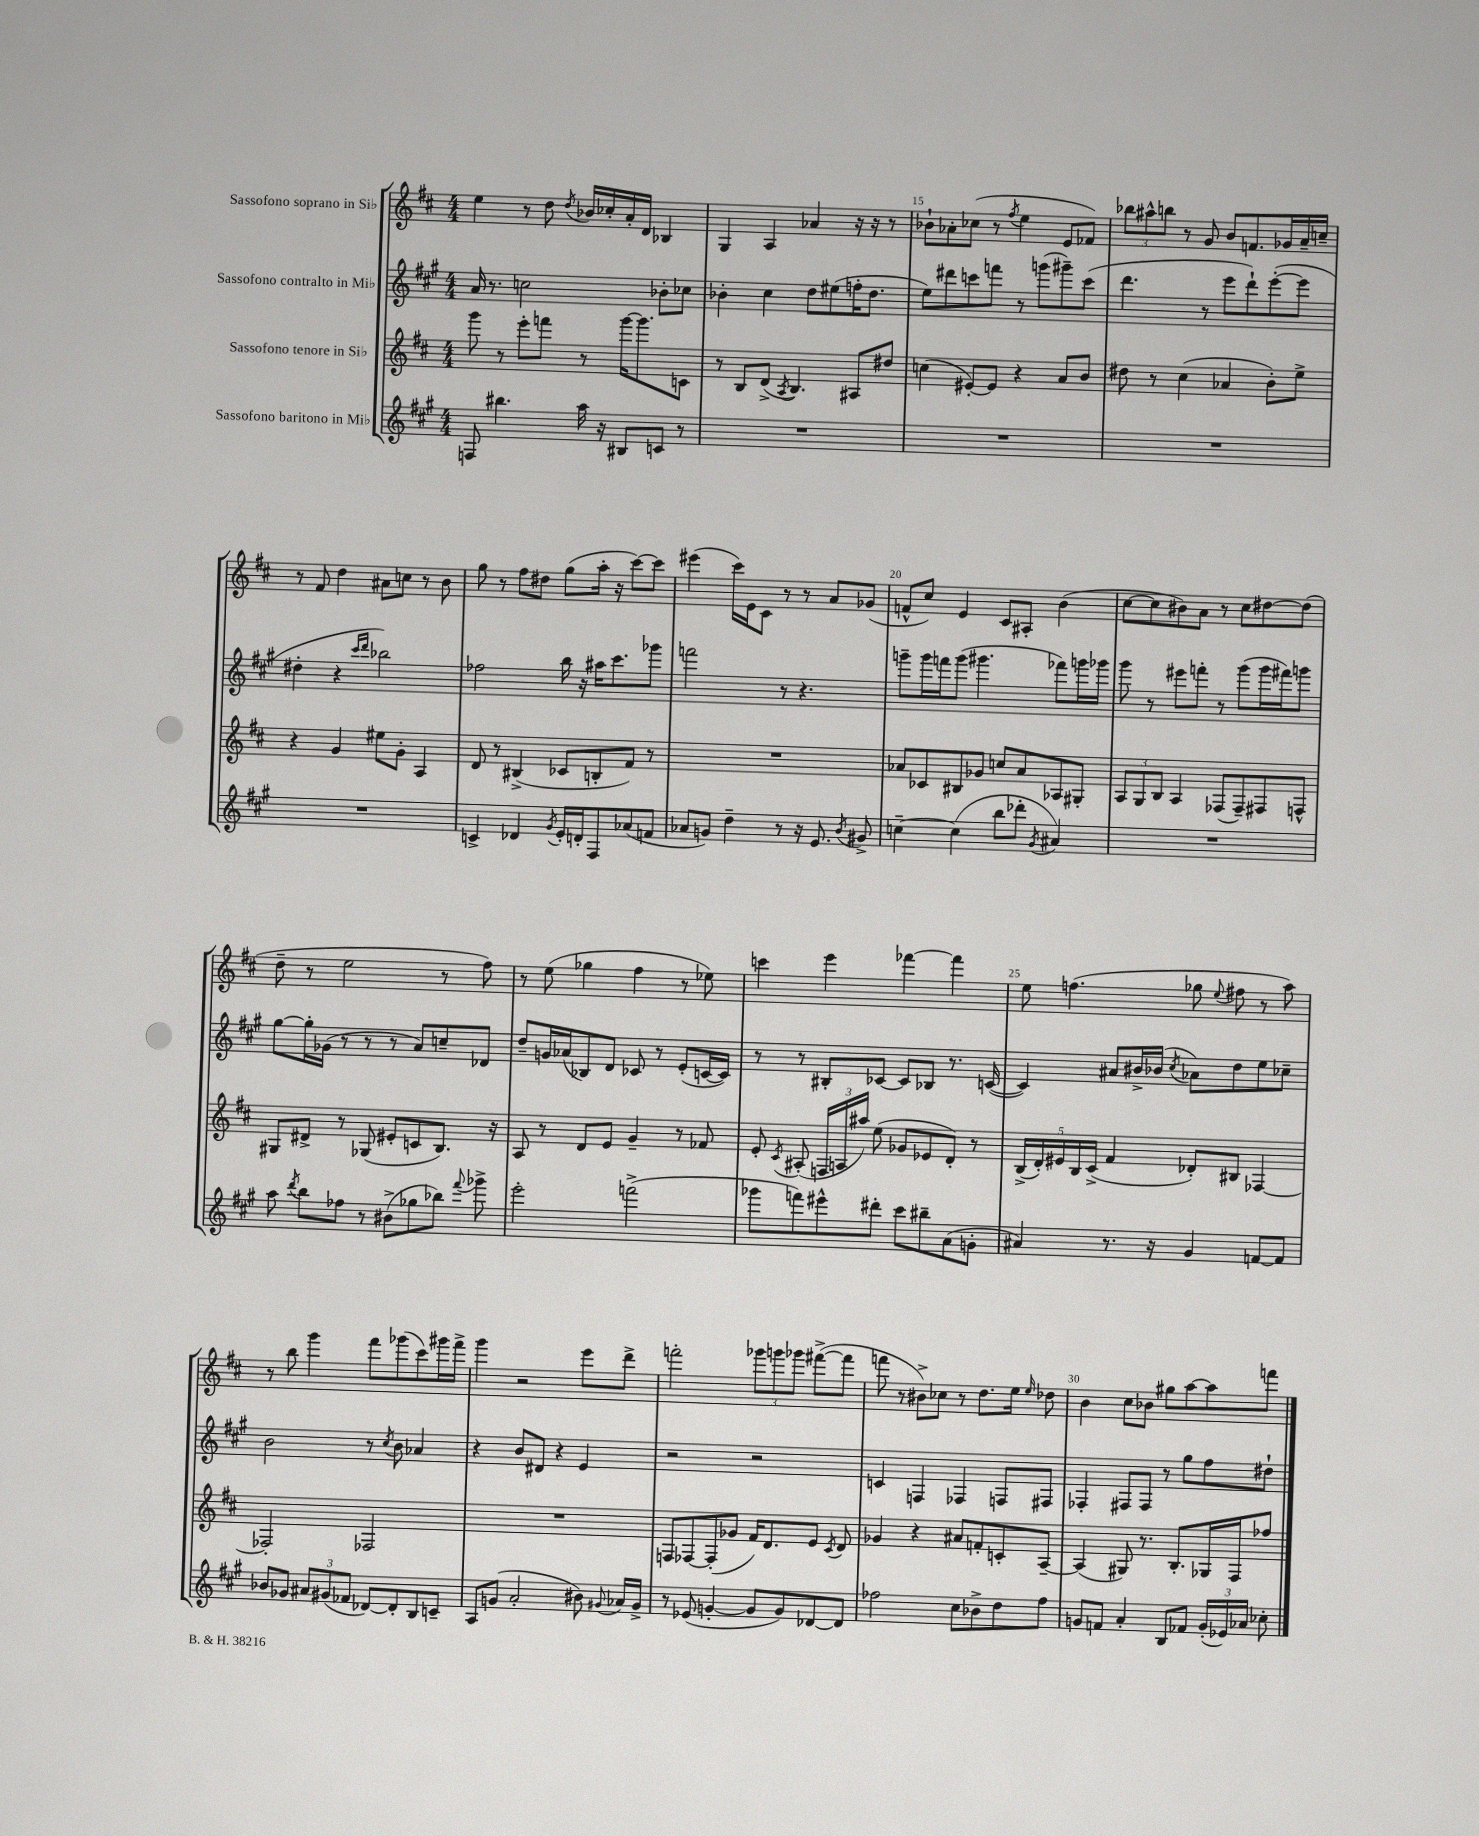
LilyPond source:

<<
\new StaffGroup <<
\new Staff = "s0" \with { instrumentName = "Sassofono soprano in Sib" } {
    \clef treble \key d \major \numericTimeSignature \time 4/4
    \autoBeamOff e''4 r8 d''8 \acciaccatura { d''8 } bes'16[ ces''16-. a'16-. d'16] bes4 |
    g4 a4 aes'4 r16 r16 r8 |
    bes'8[-! aes'8-. ces''8]( r8 \acciaccatura { fis''8 } e''4 e'8[ fes'8]) |
    \tuplet 3/2 { bes''8[ ais''8-^ b''8] } r8 g'8 b'8[ f'8. ges'16 a'16-- c''16]-- |
    r8 fis'8 d''4 ais'8[ c''8] r8 b'8 |
    g''8 r8 fis''8[ dis''8] g''8[( a''16]-. r16 cis'''8[~) cis'''8] |
    eis'''4( cis'''16[) e'16 cis'8] r8 r8 a'8[ ges'8]( |
    f'8[-^ cis''8]) e'4 cis'8[ ais8]-. b'4( |
    cis''8[~ cis''8 bis'8) a'8] r8 cis''8[ dis''8~ dis''8]( |
    d''8-- r8 e''2 r8 fis''8) |
    r8 e''8( ges''4 fis''4 r8 ees''8) |
    c'''4 e'''4 fes'''4~ fes'''4 |
    e''8 f''4.( ges''8 \appoggiatura { e''8 } fis''8 r8 a''8) |
    r8 b''8 g'''4 fis'''8[ ges'''8( cis'''8) gis'''16 fis'''16]-> |
    g'''4 r2 e'''8[ d'''8]-> |
    f'''2-. \tuplet 3/2 { ges'''8[ g'''8 ges'''8] } fis'''8[~->( fis'''8] |
    f'''8 r8 bis'8[->) ces''8] r8 d''8.[ e''16] \grace { e''16 } des''8 |
    b'4 cis''8[ bes'8] gis''8[ a''8~ a''8 f'''8] \bar "|." |
}
\new Staff = "s1" \with { instrumentName = "Sassofono contralto in Mib" } {
    \clef treble \key a \major \numericTimeSignature \time 4/4
    \autoBeamOff a'16 r8. c''2 bes'8[-. ces''8] |
    bes'4-. cis''4 d''8[ eis''8( f''16-. d''8.] |
    e''8[) dis'''8 c'''8 f'''8] r8 g'''8[( gis'''8--) c'''8]( |
    d'''4. r8 e'''8[ d'''8-!) e'''8~-.( e'''8] |
    dis''4-. r4 \grace { cis'''16[ d'''16] } bes''2) |
    fes''2 b''16 r16 ais''16[ cis'''8. ges'''8] |
    f'''2 r8 r4. |
    g'''8[-- g'''16 f'''16 g'''8]( gis'''4. fes'''8[) g'''16 ges'''16] |
    gis'''8 r8 eis'''8[ f'''8]-. r8 gis'''8[( gis'''16 fis'''16) g'''8] |
    gis''8[~ gis''16-. ges'16]( r8 r8 r8 a'8[) c''8-- des'8] |
    d''8[-- g'16 aes'16( bes8) d'8] ces'8 r8 e'8[-.( c'16~ c'16]) |
    r8 r8 bis8[-. ces'8]~ ces'8[ bes8] r8. c'16~( |
    c'4) ais'8[ bis'16-> bes'16]( \acciaccatura { cis''8 } aes'8[) d''8 e''8 ces''8]-- |
    b'2 r8 \acciaccatura { cis''8 } b'8 aes'4 |
    r4 b'8[ dis'8] r4 e'4 |
    r2 r2 |
    c'4 f4 fes4 f8[ fis8] |
    fes4-. fis8[ fis8] r8 gis''8[ fis''8 dis''8]-! \bar "|." |
}
\new Staff = "s2" \with { instrumentName = "Sassofono tenore in Sib" } {
    \clef treble \key d \major \numericTimeSignature \time 4/4
    \autoBeamOff g'''8 r8 e'''8[-. f'''8] r8 g'''16[~ g'''8. c'8] |
    r8 b8[ d'8]->( \acciaccatura { a8 } b4.) ais8[ dis''8] |
    c''4( eis'8[~-.) eis'8] r4 a'8[ b'8] |
    dis''8 r8 cis''4( aes'4 b'8[-.) e''8]-> |
    r4 g'4 eis''8[ g'8]-. a4 |
    d'8 r8 bis4->( ces'8[ b8-. fis'8]) r8 |
    R1 |
    aes'8[ ces'8 bis8 ges'8] c''8[ aes'8 aes8 gis8]-. |
    \tuplet 3/2 { a8[ g8 b8] } a4 fes8[( fes8--) fis8 f8]-^ |
    gis8[ dis'8]-> r8 ges8( eis'8[-. c'8 b8.]) r16 |
    a8 r8 d'8[ e'8] g'4-- r8 fes'8 |
    e'8-. \acciaccatura { cis'8 } ais8-.( \tuplet 3/2 { f16[ a16 ais''16]) } e''8( ges'8[ ees'8 d'8]-.) r8 |
    \tuplet 5/4 { b16[->( d'16-.) eis'16 b16 cis'16]->( } fis'4 des'8[-.) bis8] fes4~ |
    fes2-. fes2 |
    R1 |
    f8[ fes8~ fes8-.( ges'8] fis'16[) d'8. e'8] \acciaccatura { cis'8 } d'8 |
    ges'4 r4 ais'8[ f'8-. c'8-. a8]~-- |
    a4( gis8) r8. b8.[-. ges16 fis16 fes''8] \bar "|." |
}
\new Staff = "s3" \with { instrumentName = "Sassofono baritono in Mib" } {
    \clef treble \key a \major \numericTimeSignature \time 4/4
    \autoBeamOff f8 bis''4. a''16 r16 bis8[ c'8] r8 |
    R1 |
    R1 |
    R1 |
    R1 |
    c'4-> des'4 \acciaccatura { gis'8 } e'16[-. d'16-. fis8 aes'8( f'8] |
    aes'8[ g'8]) d''4-- r8 r16 e'8. \acciaccatura { b'8 } gis'8-> |
    c''4~-- c''4( b''8[ des'''8]-. \acciaccatura { gis'8 } ais'4) |
    R1 |
    a''8 \acciaccatura { d'''8 } b''8[ fes''8] r8 bis'8[->( ges''8 bes''8]) \appoggiatura { fis'''8 } ges'''8-> |
    e'''2-. f'''2->( |
    ges'''8[ f'''8) eis'''8-^ dis'''8]-. cis'''8[ bis''8-- a'8( g'8]-. |
    ais'4) r8. r16 gis'4 f'8[~ f'8] |
    bes'8[ ges'8] \tuplet 3/2 { ais'8[ gis'8( fes'8] } des'8[~) des'8-. b8 c'8]-- |
    a8[ g'8]( a'2-. bis'8) \appoggiatura { gis'8 } aes'16[ gis'16]-> |
    r8 ees'8( g'4~-. g'8[ g'8) des'8~ des'8] |
    fes''2 cis''8[ bes'8-> d''8 fes''8] |
    g'8[ f'8] a'4-. b8[ fes'8] \tuplet 3/2 { g'16[-.( ees'16) aes'16] } ces''8-. \bar "|." |
}
>>
>>
\layout { \context { \Score currentBarNumber = #13 \override BarNumber.break-visibility = ##(#f #t #t) barNumberVisibility = #(every-nth-bar-number-visible 5) } }
